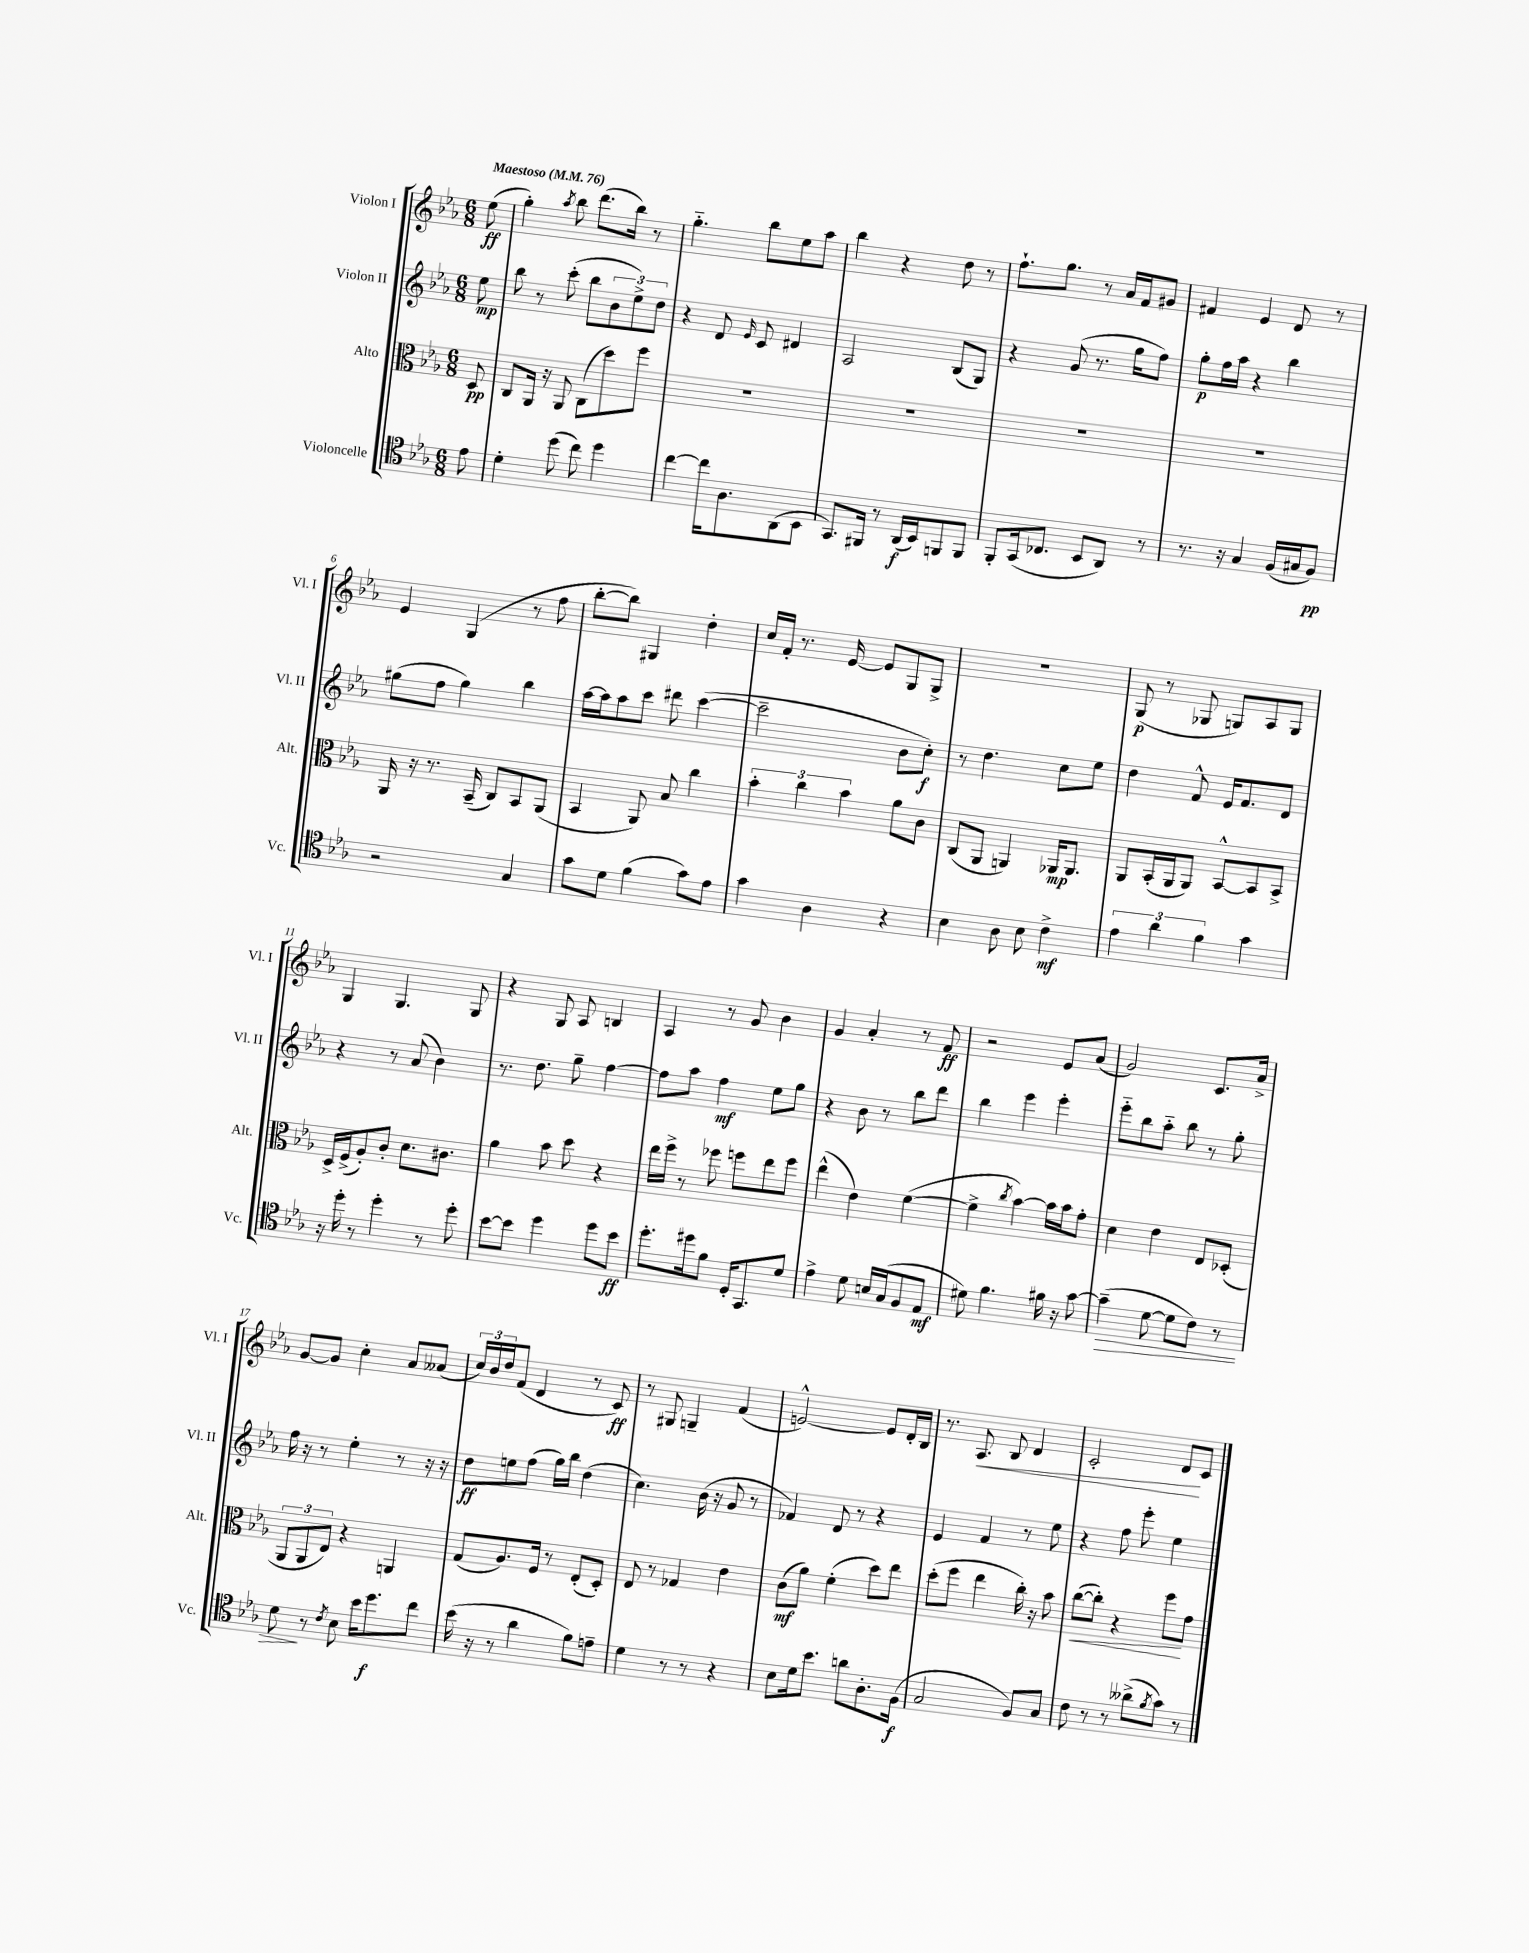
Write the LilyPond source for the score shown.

<<
\new StaffGroup <<
\new Staff = "s0" \with { instrumentName = "Violon I" shortInstrumentName = "Vl. I" } {
    \clef treble \key ees \major \numericTimeSignature \time 6/8 \partial 8 \tempo "Maestoso" 4 = 76
    ees''8\ff( |
    g''4-.) \acciaccatura { aes''8 } bes''8 d'''8.( bes''16) r8 |
    g''4.-_ bes''8 ees''8 aes''8 |
    bes''4 r4 d''8 r8 |
    f''8.-! g''8. r8 aes'16 f'16 gis'8 |
    fis'4 ees'4 d'8 r8 |
    ees'4 g4( r8 f''8 |
    bes''8~-. bes''8) gis4 d''4-. |
    c''16 f'16-. r8. ees'16~ ees'8 g8 g8-> |
    R2. |
    g8\p( r8 ges8 g8) aes8 g8 |
    g4 g4. g8 |
    r4 g8 aes8 b4 |
    aes4 r8 g'8 bes'4 |
    g'4 aes'4-. r8 f'8\ff |
    r2 ees'8 aes'8( |
    g'2) c'8. aes'16-> |
    g'8~ g'8 c''4-. aes'8 aeses'8( |
    \tuplet 3/2 { c''16) bes'16 d''16 } f'8( d'4 r8 c'8\ff) |
    r8 gis8 g4-- f'4( |
    e'2~-^) e'8 d'16-. bes16 |
    r8. aes8.\< bes8 d'4 |
    c'2-. d'8\! c'8 \bar "|." |
}
\new Staff = "s1" \with { instrumentName = "Violon II" shortInstrumentName = "Vl. II" } {
    \clef treble \key ees \major \numericTimeSignature \time 6/8 \partial 8
    ees''8\mp |
    bes''8 r8 c'''8-.( bes''8 \tuplet 3/2 { bes'8 ees''8->) d''8 } |
    r4 d'8 \grace { ees'16 } c'8 dis'4 |
    aes2 bes8( g8) |
    r4 g'8( r8. g''16 f''8) |
    g''8-.\p f''16 aes''16 r4 bes''4 |
    gis''8( f''8 gis''4) bes''4 |
    aes''16~ aes''16 aes''8 c'''8 dis'''8 c'''4~( |
    c'''2-- bes'8 c''8-.\f) |
    r8 d''4. c''8 ees''8 |
    d''4 f'8-^ ees'16 f'8. d'8 |
    r4 r8 aes'8( bes'4) |
    r8. d''8. g''8-- f''4~ |
    f''8 aes''8 f''4\mf ees''8 g''8 |
    r4 bes'8 r8 bes''8 d'''8 |
    bes''4 ees'''4 ees'''4-. |
    ees'''8-_ bes''8 aes''8-_ bes''8 r8 g''8-. |
    f''16 r16 r8 ees''4-. r8 r16 r16 |
    d''8\ff e''8 f''8( g''16) bes''16 d''4( |
    c''4.) bes'16( r16 g'8 r8 |
    fes'4) d'8 r8 r4 |
    ees'4 f'4 r8 ees''8 |
    r4 f''8 ees'''8-. ees''4 \bar "|." |
}
\new Staff = "s2" \with { instrumentName = "Alto" shortInstrumentName = "Alt." } {
    \clef alto \key ees \major \numericTimeSignature \time 6/8 \partial 8
    d8\pp |
    c8 aes,16 r16 aes,8 c8( d''8) f''8 |
    R2. |
    R2. |
    R2. |
    R2. |
    aes,16 r16 r8. bes,16--( c8) bes,8 aes,8( |
    bes,4 aes,8) bes8 c''4 |
    \tuplet 3/2 { bes'4-. c''4 bes'4 } aes'8 c'8 |
    c8( aes,8 a,4) aes,16\mp aes,8. |
    aes,8 bes,16-.( aes,16 aes,8) bes,8~-^ bes,8 bes,8-> |
    d16-> f16->( aes8-.) c'8-. d'8. cis'8. |
    aes'4 bes'8 d''8 r4 |
    ees''16 f''16-> r8 fes''8 f''8 ees''8 f''8 |
    ees''4-^( ees'4) f'4~( |
    f'4-> \acciaccatura { c''8 } bes'4~) bes'16 bes'16 g'8-. |
    d'4 ees'4 ees8 des8-.( |
    \tuplet 3/2 { aes,8 aes,8 ees8) } r4 a,4 |
    g8( aes8.) f16 r8 ees8-.( d8-.) |
    ees8 r8 ges4 ees'4 |
    c'8\mf( aes'8) f'4-.( d''8) ees''8 |
    d''8-.( f''8 ees''4 c''16-.) r16 bes'8 |
    c''8~\<( c''8-.) r4 f''8\! g'8 \bar "|." |
}
\new Staff = "s3" \with { instrumentName = "Violoncelle" shortInstrumentName = "Vc." } {
    \clef tenor \key ees \major \numericTimeSignature \time 6/8 \partial 8
    ees'8 |
    d'4-. d''8( c''8) d''4 |
    c''4~ c''16 aes8. aes,8( bes,8 |
    g,8.) fis,16 r8 aes,16\f( bes,16) f,8 f,8 |
    f,8-. g,16( ces8. bes,8 aes,8) r8 |
    r8. r16 g4 f16( gis16 f8\pp) |
    r2 g4 |
    g'8 d'8 f'4( g'8) ees'8 |
    g'4 aes4 r4 |
    bes4 aes8 bes8 c'4->\mf |
    \tuplet 3/2 { ees'4 aes'4 f'4 } g'4 |
    r16 d''16-. r8 d''4-. r8 d''8-. |
    bes'8~ bes'8 d''4 d''8 bes'8\ff |
    d''8.-. dis''16 f'8 d16-. g,8. d'8 |
    ees'4-> d'8 b16 g16( f8 ees8\mf |
    dis'8) f'4. fis'16 r16 g'8~ |
    g'4--\>( d'8~ d'8 c'8) r8 |
    d'8\! r8 \acciaccatura { c'8 } bes8 bes'16 d''8.\f c''8 |
    bes'16( r16 r8 aes'4 f'8) e'8-- |
    d'4 r8 r8 r4 |
    bes8 d'16 bes'8. a'8 aes8.-. f16\f( |
    g2 f8) g8 |
    c'8 r8 r8 aeses'8->( \acciaccatura { f'8 } g'8) r8 \bar "|." |
}
>>
>>
